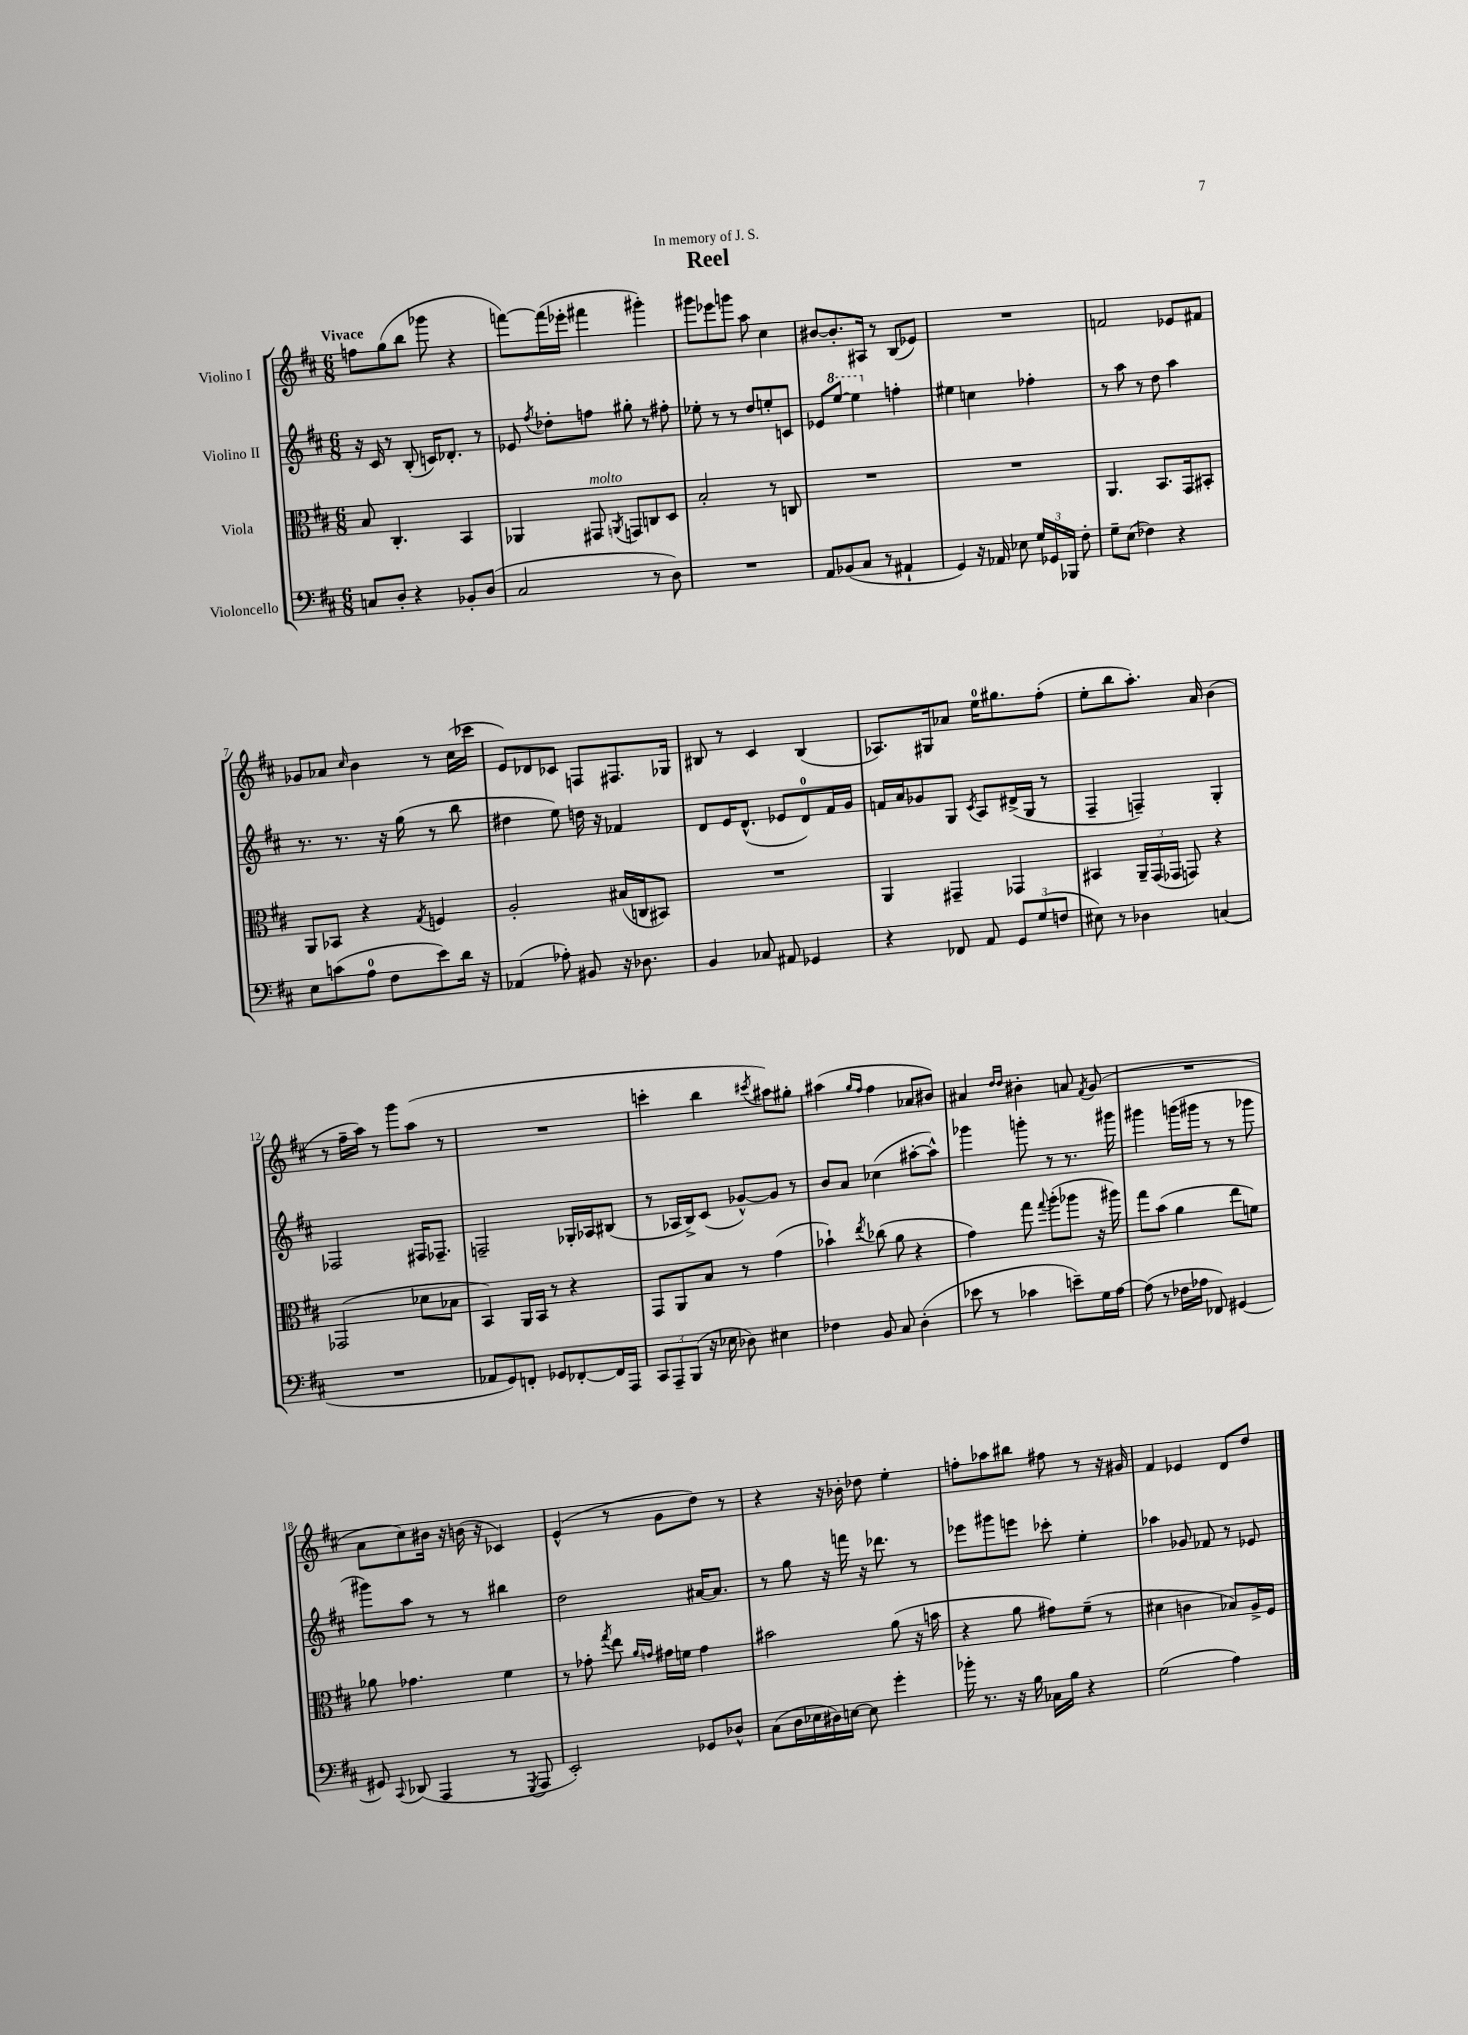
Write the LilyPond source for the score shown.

\header { title = "Reel" dedication = "In memory of J. S." }
<<
\new StaffGroup <<
\new Staff = "s0" \with { instrumentName = "Violino I" } {
    \clef treble \key d \major \numericTimeSignature \time 6/8 \tempo "Vivace"
    \autoBeamOff f''8[ g''8( b''8] ges'''8 r4 |
    f'''8[~) f'''16( ees'''16]-. fis'''4 gis'''4-.) |
    gis'''8[ ees'''8 g'''8] a''8 cis''4 |
    bis'8[~ bis'8.-. ais16] r8 b8[( ees'8]) |
    R2. |
    f'2 ees'8[ fis'8] |
    ges'8[ aes'8] \grace { cis''16 } b'4 r8 cis''16[( ces'''16] |
    e'8[) des'8 ces'8] f8[ fis8. ges16] |
    bis8 r8 cis'4 bis4( |
    aes8.[) gis16 aes'8] e''16[-0 gis''8. fis''8]-.( |
    e''8[-. b''8 a''8.]-.) a'16 b'4( |
    r8 fis''16[-- a''16]) r8 g'''8[ a''8]( r8 |
    R2. |
    c'''4-. b''4 \acciaccatura { cis'''8 } ais''8[) gis''8]-. |
    ais''4( \grace { g''16[ fis''16] } fis''4 aes'8[ bis'8]) |
    ais'4 \grace { d''16[ d''16] } bis'4-. a'8 \acciaccatura { fis'8 } g'8( |
    R2. |
    a'8[ cis''8) bis'16] r16 b'16( r16 ces'4) |
    e'4-^( r8 g'8[ d''8]) r8 |
    r4 r16 bes'16-. des''8 e''4-. |
    f''8[-. aes''8 bis''8] fis''8 r8 r16 gis'16 |
    fis'4 ees'4 d'8[ d''8] \bar "|." |
}
\new Staff = "s1" \with { instrumentName = "Violino II" } {
    \clef treble \key d \major \numericTimeSignature \time 6/8
    \autoBeamOff r16 cis'16 r8 b8-.( c'16[) des'8.]-. r8 |
    ees'8 \acciaccatura { fis''8 } des''8[-. f''8] gis''8-. r8 fis''8-. |
    ees''8-. r8 r8 d''8[ e''8-. c'8] |
    ees'8[ \ottava #1 e'''8]~ e'''4 \ottava #0 f''4-. |
    eis''4 c''4 fes''4-. |
    r8 a''8 r8 d''8 a''4 |
    r8. r8. r16 g''16( r8 b''8 |
    dis''4 e''8) d''16 r16 fes'4 |
    d'8[ e'16 d'8.]-^( ees'8[ d'8-0) fis'16 g'16] |
    f'16[ a'16 ges'8 g8] \acciaccatura { cis'8 } a8[ dis'16->( g16] r8 |
    fis4-- f4--) g4-. |
    fes2 fis16[ fes8.]-- |
    f2-- ges16[-. aes16 bis8]( |
    r8 aes16[ b16->) cis'8]( ges'8[~-^) ges'8] r8 |
    b'8[ a'8] ces''4( ais''8[~-. ais''8]-^) |
    ges'''4 g'''8-. r8 r8. gis'''16 |
    gis'''4 g'''16[( gis'''16] r8 r8 ges'''8 |
    gis'''8[) a''8] r8 r8 bis''4 |
    d''2 ais'16[~ ais'8.] |
    r8 g''8 r16 f'''16 r16 des'''8. r8 |
    ees'''8[ gis'''8 e'''8] ces'''8-. e''4-. |
    aes''4 ges'8 fes'8 r8 ees'8 \bar "|." |
}
\new Staff = "s2" \with { instrumentName = "Viola" } {
    \clef alto \key d \major \numericTimeSignature \time 6/8
    \autoBeamOff b8 cis4.-. b,4 |
    aes,4 gis,8^\markup { \italic "molto" } \acciaccatura { a,8 } g,8[ c8 d8] |
    b2-. r8 c8 |
    R2. |
    R2. |
    a,4. b,8.[ g,16 bis,8]-. |
    a,8[ bes,8] r4 \acciaccatura { g8 } f4 |
    a2-. bis16[( c16 bis,8]) |
    R2. |
    a,4 gis,4-- ges,4 |
    bis,4 \tuplet 3/2 { a,16[-- g,16( ges,16] } g,8) r4 |
    ges,2( des'8[ bes8] |
    b,4) a,16[ b,16] r8 r4 |
    g,8[ a,8 b8] r8 g'4( |
    bes'4-!) \acciaccatura { e''8 } ces''8( a'8 r4 |
    g'4) g''8 \appoggiatura { g''8 } a''8[-.( aes''8] r16 ais''16) |
    g''8[ b'8]( a'4 e''8[ f'8]) |
    aes'8 ges'4. fis'4 |
    r8 ges'8-. \acciaccatura { g''8 } e''8 \grace { a'16[ g'16] } gis'16[ f'16] gis'4 |
    bis'2 a'8( r16 b'16 |
    r4 a'8 gis'8[) fis'8]--( r8 |
    dis'4 c'4 bes8[) a16-> fis16] \bar "|." |
}
\new Staff = "s3" \with { instrumentName = "Violoncello" } {
    \clef bass \key d \major \numericTimeSignature \time 6/8
    \autoBeamOff c8[ d8]-. r4 bes,8[-. d8]( |
    cis2 r8 d8) |
    R2. |
    a,8[ bes,8( cis8] r8 ais,4-! |
    g,4) r16 aes,16 ees8 \tuplet 3/2 { g16[ ges,16 bes,,16] } fis8-. |
    g8[-- e8]( fes4) r4 |
    e8[ c'8( a8]-0 fis8[ e'8) d'16] r16 |
    aes,4( aes8-.) bis,8 r16 des8. |
    b,4 ces8 ais,8 ges,4 |
    r4 fes,8 a,8 \tuplet 3/2 { g,8[ g8( f8] } |
    eis8) r8 des4 c4( |
    R2. |
    aes,8[ g,8) f,8]-. ges,8[ fes,8~-. fes,16 a,,16] |
    \tuplet 3/2 { cis,8[ a,,8-- b,,8]( } r16 ees16 des8) eis4 |
    fes4 b,8 cis8 d4-.( |
    ees'8 r8 ces'4 e'8[--) g16 a16]~ |
    a8( r8 fes16[ aes16] fes,8) gis,4~ |
    gis,8 \appoggiatura { cis,8 } des,8( a,,4 r8 \acciaccatura { g,,8 } a,,8 |
    e,2-.) ges,8[ des8]-^ |
    cis8[( d16 ees16 dis16) e16]~ e8 g'4-. |
    bes'16-. r8. r16 b16 ces16[ b16] r4 |
    g2( a4) \bar "|." |
}
>>
>>
